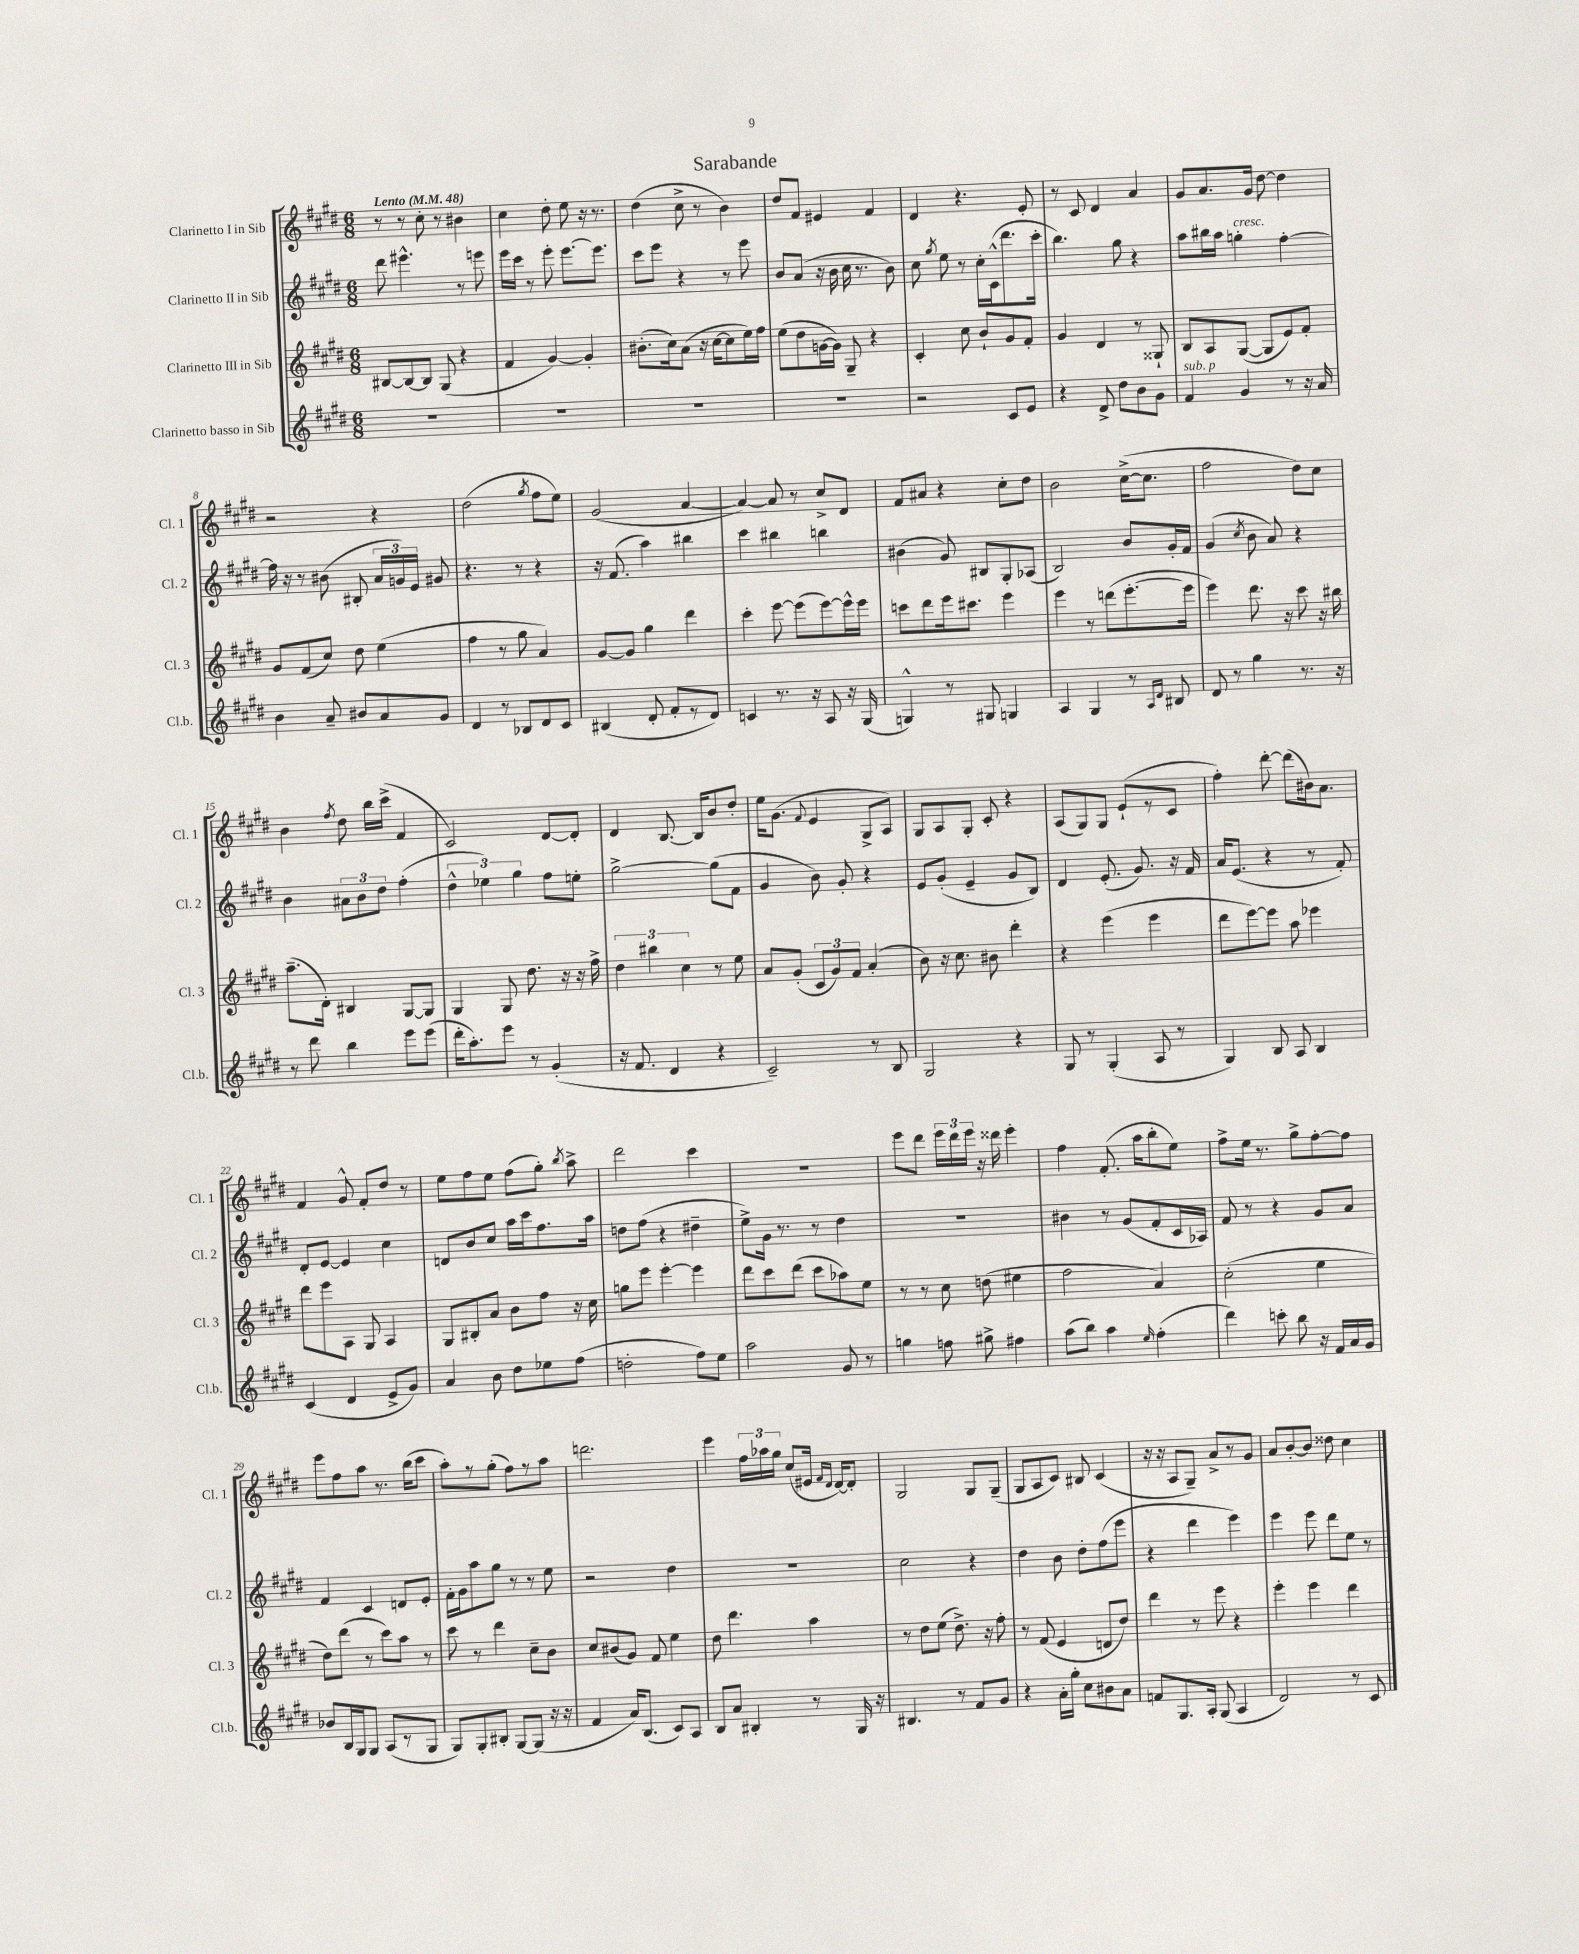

**kern	**kern	**kern	**kern
*part4	*part3	*part2	*part1
*staff4	*staff3	*staff2	*staff1
*I"Clarinetto basso in Sib	*I"Clarinetto III in Sib	*I"Clarinetto II in Sib	*I"Clarinetto I in Sib
*I'Cl.b.	*I'Cl. 3	*I'Cl. 2	*I'Cl. 1
*clefG2	*clefG2	*clefG2	*clefG2
*k[f#c#g#d#]	*k[f#c#g#d#]	*k[f#c#g#d#]	*k[f#c#g#d#]
*M6/8	*M6/8	*M6/8	*M6/8
*MM48	*MM48	*MM48	*MM48
=1	=1	=1	=1
!	!	!	!LO:TX:a:B:t=Lento
2.r	[8B#X/L	8ddd#\	8r
.	8B#/_	4.eee#X^^\	8r
.	8B#/J]	.	8cc#'\
.	(8G#/	.	8r
.	4r	8r	4b#X\
.	.	8eeen\	.
=2	=2	=2	=2
2.r	4f#/	16eee\LL	4cc#\
.	.	16ccc#\JJ	.
.	.	8r	.
.	[4g#/)	8eee'\	8dd#'\
.	.	[8.eee\L	8ee\
.	4g#'/]	.	16r
.	.	8.eee\J]	8.r
=3	=3	=3	=3
2.r	(8.b#X'\L	8ccc#\L	(4dd#\
.	.	8eee\J	.
.	16cc#\k)	.	.
.	(8a\J	4r	8cc#^\
.	16r	.	8r
.	[16cc#\KL	.	.
.	8cc#\]	8r	4b\)
.	16ee\L)	8eee\	.
.	16ff#\JJ	.	.
=4	=4	=4	=4
2.r	(8ee\L	8b/L	8dd#/L
.	8dd#\	(8a/J	8f#/J
.	[16gn\L	16r	4e#X/
.	16g\JJ])	16b\	.
.	8G#~/	16cc#\	.
.	.	8.r	.
.	4r	.	4f#/
.	.	8b\)	.
=5	=5	=5	=5
2r	4c#'/	8cc#\	4d#/
.	.	8qgg#/	.
.	.	8ee\	.
.	8cc#\	8r	4.r
.	8b`/L	16cc#'\LL	.
.	.	(16c#^^\J	.
8c#/L	8g#/	8.ddd#\	.
8e/J	8f#'/J	.	8e'/
.	.	16ccc#'\Jk	.
=6	=6	=6	=6
4r	4g#/	4.bb\)	8r
.	.	.	8c#/
8d#^/	4d#/	.	4d#/
8dd#\L	.	8gg#\	.
8b\	8r	4r	4a/
8g#\J	8G##X`/	.	.
=7	=7	=7	=7
!LO:TX:a:i:t=sub. p	!	!	!
4f#/	8B/L	8aa\L	8g#/L
.	8A/	16bb#X\L	8.a/
.	.	16aa\JJ	.
!	!	!LO:TX:a:i:t=cresc.	!
4g#/	([8G#/J	4ggn'\	.
.	.	.	16g#/Jk
.	8G#/L]	.	[8dd#\
8r	8e/)	[4ff#'\	4dd#\]
16r	8f#'/J	.	.
16a/	.	.	.
!!LO:LB:g=z
=8	=8	=8	=8
4b\	8g#/L	16ff#\]	2r
.	.	16r	.
.	(8f#/	8r	.
8a~/	8cc#/J)	(8b#X\	.
8b#X/L	8dd#\	8B#X'/	.
8a/	(4ee\	24a/LL	4r
.	.	24gn/)	.
.	.	24e/JJ	.
8g#/J	.	8g#X/	.
=9	=9	=9	=9
4d#/	4ff#\	4.r	(2dd#\
8r	8r	.	.
8B-X/L	8gg#\	8r	.
.	.	.	8qgg#/
8d#/	4a/)	4r	8ff#\L
8c#/J	.	.	8ee\J)
=10	=10	=10	=10
(4B#X/	[8g#/L	16r	(2g#/
.	.	(8.f#/	.
.	8g#/J]	.	.
8d#'/	4gg#\	4aa\)	.
8f#'/L	.	.	.
8r	4ddd#\	4bb#X\	[4a/
8d#/J)	.	.	.
=11	=11	=11	=11
4cn/	4ccc#'\	4ccc#\	4a/_)
8.r	[8eee\	4bb#X\	8a/]
.	(8eee\L]	.	8r
16r	.	.	.
8A/	[8eee\)	4bbn\	8cc#^/L
16r	16eee^^\L]	.	8d#/J
(16G#/	16eee\JJ	.	.
=12	=12	=12	=12
4Gn^^/)	8cccn\L	(4b#X\	8f#/L
.	8ddd#\	.	8a#X/J
8r	16eee\k	8g#/)	4r
.	8.ccc#X\J	.	.
8G#X/	.	8B#X/L	.
4Gn/	4eee\	8G#'/	8cc#'\L
.	.	(8A-X/J	8dd#\J
=13	=13	=13	=13
4A/	4eee\	2B/)	2b\
4G#/	8r	.	.
.	(8dddn\L	.	.
8r	[8.eee'\	8b/L	([16cc#^\KL
.	.	.	8.cc#\J]
16qqA/LL	.	.	.
16qqd#/JJ	.	.	.
8B#X/	.	16g#'/L	.
.	16eee\Jk]	16f#/JJ	.
=14	=14	=14	=14
8d#/	4eee\)	(4g#/	2ff#\
8r	.	.	.
.	.	8qcc#/	.
4gg#\	8.ddd#\	8b\	.
.	.	8a/)	.
.	16r	.	.
8.r	8ccc#\	4r	8dd#\L)
.	16r	.	8cc#\J
16r	16bb#X\	.	.
!!LO:LB:g=z
=15	=15	=15	=15
8r	(8.aa~\L	4b\	4b\
8ddd#\	.	.	.
.	16d#'\Jk)	.	.
.	.	.	8qff#/
4bb\	4B#X/	12a#X\L	8dd#\
.	.	12b\	.
.	.	.	16bb\LL
.	.	12dd#\J	.
.	.	.	(16ccc#^\JJ
8eee\L	[8G#/L	(4ff#'\	4f#/
(8eee\J	8G#/J]	.	.
=16	=16	=16	=16
16ddd#'\KL	4G#/	6dd#^^\	2c#/)
8.aa'\)	.	.	.
.	.	6ee-X\)	.
8eee\J	8G#/	.	.
.	.	6gg#\	.
8r	8.dd#\	.	.
(4g#'/	.	8ff#\L	[8d#/L
.	16r	.	.
.	16r	8een'\J	8d#'/J]
.	16ff#^\	.	.
=17	=17	=17	=17
16r	6dd#\	[2gg#^\	4d#/
8.f#/	.	.	.
.	6bb#X\	.	.
4d#/	.	.	[8.B/
.	6cc#\	.	.
.	.	.	16B/KL]
4r	8r	(8gg#\L]	8b/
.	8ee\	8f#\J	8dd#'/J
=18	=18	=18	=18
2c#~/)	8a/L	4g#/	16ee\KL
.	.	.	(8.g#\J
.	(8g#'/J	.	.
.	.	.	8qqf#/
.	12c#/L	8b\)	4e/
.	12g#/)	.	.
.	.	8g#'/	.
.	12f#/J	.	.
8r	(4a'/	4r	8G#^/L
8B/	.	.	8A/J)
=19	=19	=19	=19
2G#/	8b\)	8e/L	8G#/L
.	16r	(8g#'/J	8A/
.	8.cc#\	.	.
.	.	4e~/	8G#'/J
.	8b#X\	.	8c#'/
4r	4ddd#'\	8g#/L	4r
.	.	8B/J)	.
=20	=20	=20	=20
8G#/	4r	4d#/	(8A/L
8r	.	.	8G#/)
(4G#'/	(4eee\	(8.e'/	8G#/J
.	.	.	(8e`/L
.	.	8.g#/)	.
8A/	4eee\	.	8r
8r	.	16r	8c#/J
.	.	16f#/	.
=21	=21	=21	=21
4G#/)	8ddd#\L	16a/KL	4ff#'\)
.	.	(8.e/J	.
.	[8eee\)	.	.
8B/	8eee\J]	4r	[8ddd#'\
8A/	8aa\	.	(8ddd#\L]
4B/	4eee-X\	8r	16b#X\k)
.	.	.	8.a\J
.	.	8f#'/)	.
!!LO:LB:g=z
=22	=22	=22	=22
(4c#/	8ddd#\L	8d#'/L	4f#/
.	8eee\	[8e/J	.
4d#/	8A\J	4e/]	8g#^^/
.	8G#/	.	8f#'/L
8e^/L	4A/	4cc#\	8dd#/J
8g#/J)	.	.	8r
=23	=23	=23	=23
4a/	8G#/L	8dn/L	8ee\L
.	8B#X'/	8b/	8ff#\
8b\	8a/J	8cc#/J	8ee\J
8dd#\L	8b\L	16aa\LL	(8ff#\L
.	.	16ccc#\J	.
8ee-X\	8ff#\J	8.ff#\	8gg#'\J)
.	.	.	8qbb/
(8ff#\J	16r	.	8aa^\
.	16cc#\	16aa\Jk	.
=24	=24	=24	=24
2ddn'\	8ggn\L	8ddn\L	2ddd#\
.	8eee\J	(8ff#\J	.
.	[4eee'\	4r	.
8ff#\L)	4eee\]	4dd#X~\	4ccc#\
8ee\J	.	.	.
=25	=25	=25	=25
2aa\	8ddd#\L	8ee^\L)	2.r
.	8ccc#\	16g#\Jk	.
.	.	8.r	.
.	(8ddd#\J	.	.
.	8ccc#\L	8r	.
8g#/	8aa-X\)	4dd#\	.
8r	8ee\J	.	.
=26	=26	=26	=26
4ggn\	8r	2.r	8eee\L
.	8r	.	8ddd#\J
8ffn\	8cc#\	.	24eee\LL
.	.	.	24ddd#\
.	.	.	24eee\JJ
8gg#X^\	(8ddn\	.	16r
.	.	.	16ddd##X\
4ff#X\	4ee#X\	.	4eee'\
=27	=27	=27	=27
(8aa\L	2ff#\	4b#X\	4ff#\
8bb\J)	.	.	.
4aa\	.	8r	(8.f#'/
.	.	(8g#/L	.
.	.	.	16aa\KL
16qqee/	.	.	.
(4ff#'\	4a/)	8f#'/	8bb'\
.	.	16c#/L	8ee\J)
.	.	16A-X/JJ)	.
=28	=28	=28	=28
4ddd#\)	(2cc#'\	8f#/	8ff#^\L
.	.	8r	16ee\Jk
.	.	.	8.r
8cccn'\	.	4r	.
8bb\	.	.	8gg#^\L
16r	4ee\	8g#/L	[8ff#'\
16f#/LL	.	.	.
16a/	.	8a/J	8ff#\J]
16g#/JJ	.	.	.
!!LO:LB:g=z
=29	=29	=29	=29
8b-X/L	8dd#\L)	4f#/	8eee\L
16B/L	(8ddd#\J	.	8ff#\
16G#/J	.	.	.
8G#/J	8r	4c#/	8aa\J
(8A/L	8ccc#\L)	.	8.r
8r	8aa\J	8dn/L	.
.	.	.	(16bb\KL
8G#/J	8r	8e'/J	8ccc#\J
=30	=30	=30	=30
8G#/L)	8ccc#\	16f#'\LL	8aa'\L)
.	.	16g#\J	.
8G#'/	8r	8aa\	8r
8B#X'/J	4ddd#\	8gg#\J	(8gg#'\J
[8G#/L	.	8r	8ff#\L)
(8G#/J]	8cc#~\L	8r	8r
16r	8b\J	8ee\	8aa\J
16r	.	.	.
=31	=31	=31	=31
4f#/	8cc#/L	2r	2.dddn\
.	(8b#X/	.	.
16a/KL)	8g#/J)	.	.
(8.B/J	.	.	.
.	8f#/	.	.
8c#/L)	4ee\	4dd#\	.
8A/J	.	.	.
=32	=32	=32	=32
8B/L	8dd#\	2.r	4eee\
8a/J	4.ddd#\	.	.
4B#X'/	.	.	24ff#\LL
.	.	.	24aa-X\
.	.	.	24gg#\JJ
.	.	.	(8cc#/L
8r	4aa\	.	16e#X/Jk
.	.	.	16qqf#/LL
.	.	.	16qqd#/JJ
.	.	.	[16d#/KL)
16G#/	.	.	8d#'/J]
16r	.	.	.
=33	=33	=33	=33
4.B#X/	8r	2cc#\	2G#/
.	8dd#\L	.	.
.	(8ee\J	.	.
8r	8.dd#^\)	.	.
8f#/L	.	4r	8G#/L
.	16r	.	.
8g#/J	8ff#'\	.	(8G#~/J
=34	=34	=34	=34
4r	8r	4dd#\	8G#/L
.	(8f#/	.	8A/
16a'\LL	4e/	8b\	8c#/J)
16gg#'\JJ	.	.	.
8cc#\L	.	8dd#'\L	8B#X/
8b#X\	8dn/L	(8ff#\	(4c#/
8a\J	8dd#/J)	8eee\J	.
=35	=35	=35	=35
8fn/L	4ddd#\	4r	16r
.	.	.	16r
8.G#/	.	.	8A/L
.	8r	4ddd#\	8G#~/J)
16A'/Jk	.	.	.
(8G#/	8eee\	.	8a^/L
4A/	4r	4eee\)	8r
.	.	.	8g#/J
=36	=36	=36	=36
2d#/)	4eee'\	4eee\	8a/L
.	.	.	[8b'/
.	4eee\	8eee\	8b/J]
.	.	8ddd#\L	8dd##X\
8r	4ddd#\	8ee\J	4cc#\
8c#/	.	8r	.
==	==	==	==
*-	*-	*-	*-
